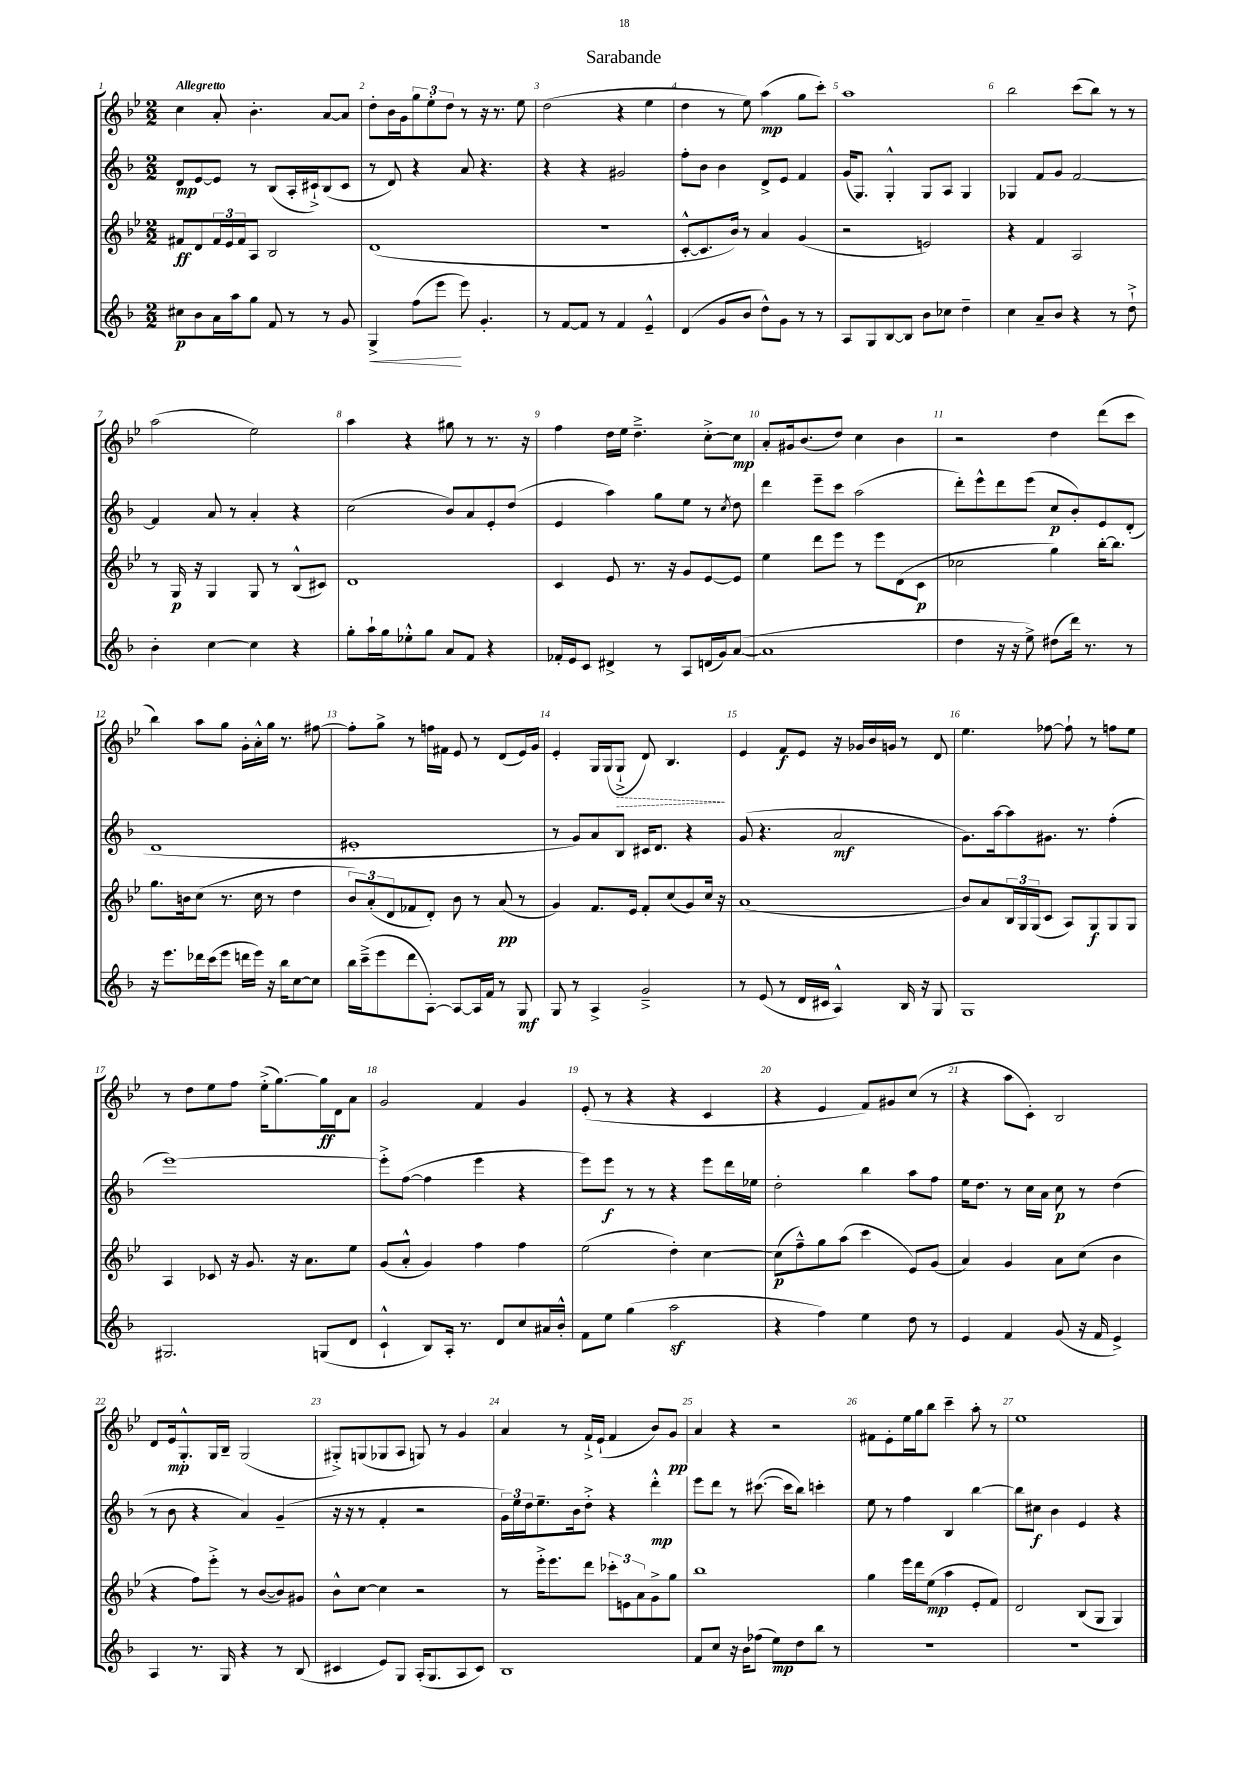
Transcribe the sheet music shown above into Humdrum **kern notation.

**kern	**kern	**kern	**kern
*staff4	*staff3	*staff2	*staff1
*clefG2	*clefG2	*clefG2	*clefG2
*k[b-]	*k[b-e-]	*k[b-]	*k[b-e-]
*M2/2	*M2/2	*M2/2	*M2/2
8cc#	8f#	8d	4cc
8b-	8d	[8e	.
16a	24f#	8e]	8a'
.	24e-	.	.
16aa	.	.	.
.	24f#	.	.
8gg	8A	8r	4.b-'
8f	2B-	(8B-	.
8r	.	16A'	.
.	.	16c#`^)	.
8r	.	(8B-	[8a
8g	.	8c#	8a]
=	=	=	=
4G^	(1d	8r	8dd'
.	.	8d)	16b-
.	.	.	16g
(8ff	.	4r	12gg
.	.	.	12ee-'
8eee	.	.	.
.	.	.	12dd
8eee)	.	8a	8r
4.g'	.	4.r	16r
.	.	.	8.r
.	.	.	8ee-
=	=	=	=
8r	1r	4r	(2dd
[8f	.	.	.
8f]	.	4r	.
8r	.	.	.
4f	.	2g#	4r
4e~^^	.	.	4ee-
=	=	=	=
(4d	[8c'^^	8ff'	4dd
.	8.c]	8b-	.
8g	.	4b-	8r
.	16b-)	.	.
8b-	8r	.	8ee-)
8dd^^)	4a	8d^	(4aa
8g	.	8e	.
8r	(4g	4f	8gg
8r	.	.	8ccc')
=	=	=	=
8A	2r	(16g	1aa
.	.	8.G)	.
8G	.	.	.
[8B-	.	4G'^^	.
8B-]	.	.	.
8b-	2e)	8G	.
8cc-	.	8A	.
4dd~	.	4G	.
=	=	=	=
4cc	4r	4G-	2bb-
8a~	4f	8f	.
8b-	.	8g	.
4r	2A	[2f	(8ccc
.	.	.	8bb-)
8r	.	.	8r
8dd`^	.	.	8r
=	=	=	=
4b-'	8r	4f]	(2aa
.	16G	.	.
.	16r	.	.
[4cc	4G	8a	.
.	.	8r	.
4cc]	8G	4a'	2ee-)
.	8r	.	.
4r	(8B-^^	4r	.
.	8c#)	.	.
=	=	=	=
8gg'	1d	(2cc	4aa
16aa`	.	.	.
16gg	.	.	.
8ee-'^^	.	.	4r
8gg	.	.	.
8a	.	8b-)	8gg#
8f	.	8a	8r
4r	.	8e'	8.r
.	.	(8dd	.
.	.	.	16r
=	=	=	=
16f-'	4c	4e	4ff
16e	.	.	.
8c	.	.	.
4d#^	8e-	4aa)	16dd
.	.	.	16ee-
.	8.r	.	4.dd~^
8r	.	8gg	.
.	16r	.	.
8A	8g	8ee	.
(16d	[8e-	8r	[8cc'^
16g)	.	.	.
.	.	8qcc	.
([8a	8e-]	8dd	8cc]
=	=	=	=
1a]	4ee-	4ddd	8a'
.	.	.	16g#
.	.	.	(8.b-
.	8ddd	8eee~	.
.	8eee-	8ccc	8dd)
.	8r	(2aa	4cc
.	8eee-	.	.
.	(8d	.	4b-
.	8c	.	.
=	=	=	=
4dd	2cc-	8ddd')	2r
.	.	8eee^^	.
16r	.	8ddd	.
16r	.	.	.
8ee^)	.	(8eee	.
(8dd#	4gg)	8cc	4dd
16ddd)	.	8b-')	.
8.r	.	.	.
.	[16bb-'	8e	(8ddd
.	8.bb-]	.	.
8r	.	(8d'	8ccc
=	=	=	=
16r	8.gg	1d	4bb-)
8.eee	.	.	.
.	16b	.	.
16ddd-	(8cc	.	8aa
(16ccc	.	.	.
8eee	8.r	.	8gg
16ddd	.	.	16g'
16eee)	16cc	.	16a'^^
16r	8r	.	16gg
16bb-	.	.	8.r
[8cc	4dd	.	.
8cc]	.	.	[8ff#
=	=	=	=
16bb-	12b-)	1e#'	8ff#']
(16ccc~^	.	.	.
.	(12a'	.	.
8eee	.	.	8gg^
.	12d	.	.
8ddd	8f-	.	8r
[8A')	8d')	.	16ff
.	.	.	16f#
8A_	8b-	.	8e-
16A]	8r	.	8r
16f	.	.	.
8r	(8a	.	(8d
8G	8r	.	16e-)
.	.	.	16g
=	=	=	=
8G	4g)	8r	4e-'
8r	.	8g)	.
4A^	8.f	8a	16G
.	.	.	(16G
.	.	8B-	8G`^
.	16e-	.	.
2g~^	8f'	16c#	8d)
.	.	8.d	.
.	(8cc	.	4.B-
.	8g)	4r	.
.	16cc	.	.
.	16r	.	.
=	=	=	=
8r	(1a	(8g	4e-
(8e	.	4.r	.
8r	.	.	8f
16d	.	.	8e-
16c#	.	.	.
4A^^)	.	2a	16r
.	.	.	16g-
.	.	.	16b-
.	.	.	16g
16B-	.	.	8r
16r	.	.	.
8G	.	.	8d
=	=	=	=
1G	8b-)	8.g)	4.ee-
.	8a	.	.
.	.	[16aa	.
.	24B-	8aa]	.
.	24G	.	.
.	(24G	.	.
.	8c	8.g#	[8ff-
.	8A)	.	8ff-`]
.	.	8.r	.
.	8G	.	8r
.	8G	(4ff'	8ff
.	8G	.	8ee-
=	=	=	=
2.G#	4A	[1eee)	8r
.	.	.	8dd
.	8c-	.	8ee-
.	16r	.	8ff
.	8.g	.	.
.	.	.	(16ee-'^
.	.	.	[8.gg)
.	16r	.	.
.	8.a	.	.
(8G	.	.	16gg]
.	.	.	16d
8d	8ee-	.	8a
=	=	=	=
4c`^^	(8g	8eee'^]	2g
.	8a'^^	([8ff	.
8B-)	4g)	4ff]	.
16A'	.	.	.
8.r	.	.	.
.	4ff	4eee	4f
8d	.	.	.
8cc	4ff	4r	4g
16a#	.	.	.
16b-'^^	.	.	.
=	=	=	=
8f	(2ee-	8eee)	(8e-'
8ee	.	8eee	8r
(4gg	.	8r	4r
.	.	8r	.
2aa	4dd')	4r	4r
.	[4cc	8eee	4c
.	.	16ddd	.
.	.	16ee-	.
=	=	=	=
4r	(8cc]	2dd'	4r
.	8ff~^^)	.	.
4ff)	8gg	.	4e-
.	(8aa	.	.
4ee	4ccc	4bb-	8f)
.	.	.	8g#
8dd	8e-)	8aa	(8cc
8r	(8g	8ff	8r
=	=	=	=
4e	4a)	16ee	4r
.	.	8.dd	.
4f	4g	8r	8aa
.	.	16cc	8c')
.	.	16a	.
(8g	8a	8cc	2B-
16r	(8cc	8r	.
16f	.	.	.
4e^)	4b-	(4dd	.
=	=	=	=
4A	4r	8r	8d
.	.	8b-	16e-
.	.	.	8.G'^^
8.r	8ff)	4r	.
.	8eee-'^	.	16G
16G	.	.	16B-~
4r	8r	4a)	(2G
.	([8b-	.	.
8r	8b-])	(4g~	.
(8B-	8g#	.	.
=	=	=	=
4c#	8b-^^	16r	8G#'^)
.	.	16r	.
.	[8cc	8r	(8G
8e)	4cc]	4f'	8G-
8G	.	.	8A
(16A'	2r	2r	8G)
8.G	.	.	.
.	.	.	8r
8A	.	.	4g
8c#)	.	.	.
=	=	=	=
1B-	8r	24g)	4a
.	.	24ee	.
.	.	24dd	.
.	16eee-'^	8.ee~	.
.	8.eee-	.	.
.	.	.	8r
.	.	16b-	.
.	8ddd	8dd'^	16f`^
.	.	.	(16e-`
.	12ccc-'	4r	4f
.	12e	.	.
.	12a	.	.
.	8g^	4ddd'^^	8b-)
.	8gg	.	8g
=	=	=	=
8f	1bb-	8eee	4a
8cc	.	8ddd	.
16r	.	8r	4r
16b-	.	.	.
(8ff-	.	([8.ccc#	.
8ee)	.	.	2r
.	.	16ccc#]	.
8dd	.	8bb-)	.
8bb-	.	4ccc'	.
8r	.	.	.
=	=	=	=
1r	4gg	8ee	8f#
.	.	8r	8e-'
.	16eee-	4ff	16ee-
.	16ddd	.	16gg
.	(8ee-	.	8bb-
.	4aa	4B-	4ccc~
.	8e-'	[4bb-	8aa'
.	8f)	.	8r
=	=	=	=
1r	2d	8bb-]	1ee-
.	.	8cc#	.
.	.	4b-	.
.	(8B-	4e	.
.	8G	.	.
.	4G)	4r	.
==	==	==	==
*-	*-	*-	*-
